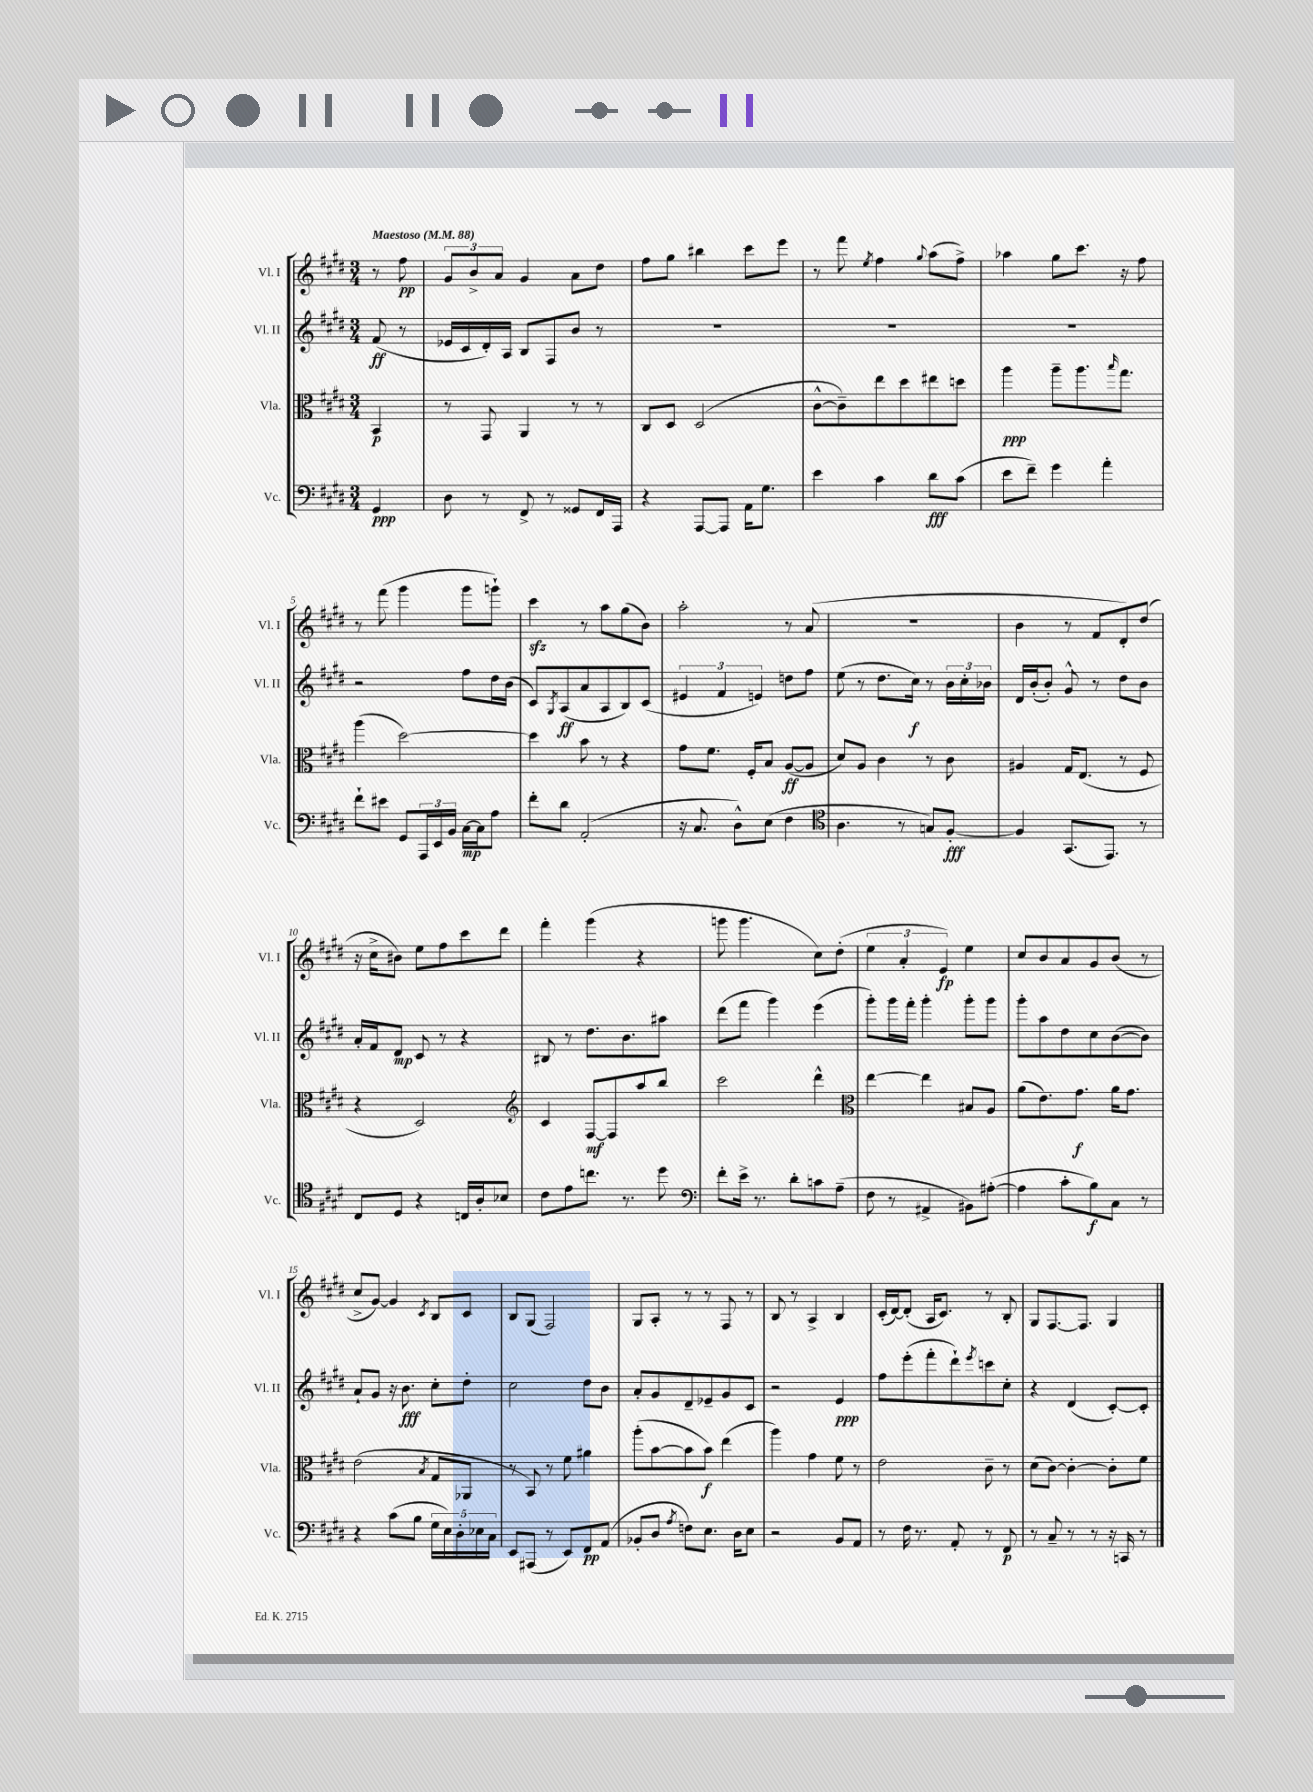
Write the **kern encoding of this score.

**kern	**kern	**kern	**kern
*staff4	*staff3	*staff2	*staff1
*clefF4	*clefC3	*clefG2	*clefG2
*k[f#c#g#d#]	*k[f#c#g#d#]	*k[f#c#g#d#]	*k[f#c#g#d#]
*M3/4	*M3/4	*M3/4	*M3/4
*MM88	*MM88	*MM88	*MM88
4GG#/	4BB/	(8f#/	8r
.	.	8r	8ff#\
=	=	=	=
8D#\	8r	16e-/LL	12g#/L
.	.	16c#/	.
.	.	.	12b^/
8r	8GG#/	16d#'/)	.
.	.	.	12a/J
.	.	16A/JJ	.
8FF#^/	4AA/	8B/L	4g#/
8r	.	8F#/	.
8GG##/L	8r	8b/J	8a\L
16FF#/L	8r	8r	8dd#\J
16AAA/JJ	.	.	.
=	=	=	=
4r	8C#/L	2.r	8ff#\L
.	8D#/J	.	8gg#\J
[8AAA/L	(2D#/	.	4bb#\
8AAA/]J	.	.	.
16AA\LK	.	.	8ccc#\L
8.G#\J	.	.	.
.	.	.	8eee\J
=	=	=	=
4e\	[8c#^^\L	2.r	8r
.	8c#~\])	.	8fff#\
.	.	.	8qee/
4c#\	8ee\	.	4ff#\
.	8dd#\	.	.
.	.	.	8qqgg#/
8d#\L	8ee#\	.	(8aa\L
(8c#\J	8dd\J	.	8ff#^\J)
=	=	=	=
8e\L	4aa\	2.r	4aa-\
8f#~\J)	.	.	.
4g#\	8aa~\L	.	8gg#\L
.	8.aa\	.	8.ccc#\J
4a'\	.	.	.
.	16qqbb/	.	.
.	8.gg#\J	.	16r
.	.	.	8ff#\
=	=	=	=
8f#`\L	(4aa\	2r	8r
8e#\J	.	.	(8fff#\
8GG#/L	[2dd#\)	.	4ggg#\
24AAA/L	.	.	.
24EE/	.	.	.
24BB/JJ	.	.	.
[16C#\LL	.	8ff#\L	8ggg#\L
16C#\]J	.	.	.
8A\J	.	16dd#\L	8ggg`\J)
.	.	(16b\JJ	.
=	=	=	=
8f#'\L	4dd#\]	8c#/L)	4ccc#\
.	.	8qG#/	.
8d#\J	.	(8A/	.
(2AA'/	8b\	8a/	8r
.	8r	8A/	8aa\L
.	4r	8B/)	(8gg#\
.	.	(8c#/J	8b\J)
=	=	=	=
16r	8g#\L	6e#/	2aa'\
8.C#/	.	.	.
.	8.f#\J	.	.
.	.	6f#/	.
8D#^^\L)	.	.	.
.	16F#'/LK	.	.
.	.	6e/)	.
(8E\J	8B/J	.	.
4F#\	([8A/L	8dd\L	8r
.	8A/]J	8ff#\J	(8a/
=	=	=	=
*clefC4	*	*	*
4.A\	8d#/L)	(8ee\	2.r
.	8A/J	8r	.
.	4c#\	8.dd#\L	.
8r	.	.	.
.	.	16cc#\Jk)	.
8G/L)	8r	8r	.
[8F#'/J	8c#\	24b\LL	.
.	.	24cc#'\	.
.	.	24b-\JJ	.
=	=	=	=
4F#/]	4A#/	16d#/LL	4b\
.	.	(16b'/J	.
.	.	8b'/J)	.
(8.GG#/L	16G#/LK	8g#^^/	8r
.	(8.E/J	.	.
.	.	8r	8f#/L
8.EE/J)	.	.	.
.	8r	8dd#\L	8d#'/)
8r	8F#/	8b\J	(8dd#/J
=	=	=	=
8C#/L	4r	16a'/LL	16r
.	.	16f#/J	16cc#^\LK
8D#/J	.	8d#/J	8b#\J)
4r	2D#/)	8c#/	8ee\L
.	.	8r	8ff#\
16C/LL	.	4r	8ccc#\
16A'/J	.	.	.
8B-/J	.	.	8ddd#\J
=	=	=	=
*	*clefG2	*	*
8c#\L	4c#/	8B#/	4fff#'\
8e\	.	8r	.
8.cc\J	[8F#/L	8.dd#\L	(4ggg#\
.	8F#/]	.	.
8.r	.	8.b\	.
.	8aa/	.	4r
8dd#\	8bb/J	8aa#\J	.
=	=	=	=
*clefF4	*	*	*
8f#'\L	2ccc#\	(8ddd#\L	8ggg\
16e^\Jk	.	8fff#\J	4.ggg\
8.r	.	.	.
.	.	4ggg#\)	.
8d#'\L	.	.	.
8c\	4ddd#^^\	(4eee\	8cc#\L)
(8A~\J	.	.	(8dd#'\J
=	=	=	=
*	*clefC3	*	*
8F#\	[4ee\	8ggg#'\L)	6ee\
8r	.	16ggg#\L	.
.	.	.	6a'/
.	.	16fff#'\JJ	.
4AA#^/	4ee\]	4ggg#'\	.
.	.	.	6e/)
8BB#\L)	8B#/L	8ggg#'\L	4ee\
([8A#'\J	8A/J	8ggg#\J	.
=	=	=	=
4A#\]	(8a\L	8ggg#'\L	8cc#/L
.	8.e\)	8aa\	8b/
8c#'\L	.	8dd#\	8a/
.	8.g#\J	.	.
8B\)	.	8cc#\	8g#/
8C#\J	16a\LK	([8b\	(8b/J
.	8.g#\J	.	.
8r	.	8b\]J)	8r
=	=	=	=
4r	(2e\	8a`/L	8cc#^/L
.	.	8g#/J	[8g#/J)
(8c#\L	.	16r	4g#/]
.	.	8.b\	.
8B\J	.	.	.
.	8qB/	.	8qc#/
20G#\LL	8G#/L	8cc#'\L	8B/L
20E\)	.	.	.
20D#'\	.	.	.
.	8AA-/J	8dd#'\J	8c#/J
20E-\	.	.	.
20C#\JJ	.	.	.
=	=	=	=
8EE/L	8r	2cc#\	8B/L
(8AAA#/J	8BB/)	.	(8G#/J
8r	8r	.	2F#/)
8EE/L)	8f#\	.	.
8FF#/	4a#\	8dd#\L	.
(8AA/J	.	8b\J	.
=	=	=	=
8BB-'/L	(8aa'\L	8a'/L	8G#/L
8D#/J	[8b\	8g#/	8A'/J
8qA/	.	.	.
8F\L)	8b\]	8d#~/	8r
8.E\J	8b\J)	8e-~/	8r
.	(4ee\	8g#/	8F#/
16D#\LK	.	.	.
8E\J	.	8c#/J	8r
=	=	=	=
2r	4aa\)	2r	8B/
.	.	.	8r
.	4g#\	.	4A^/
8BB/L	8f#\	4e/	4B/
8AA/J	8r	.	.
=	=	=	=
8r	2e\	8ff#\L	(16c#'/LL
.	.	.	[16d#/J)
16F#\	.	(8eee'\	(8d#'/]J
8.r	.	.	.
.	.	8fff#'\	16A/LK
.	.	.	8.c#/J)
8AA'/	.	8ddd#`\)	.
.	.	8qeee/	.
8r	8c#~\	8ccc\	8r
8FF#/	8r	8cc#'\J	8B'/
=	=	=	=
8r	(8d#\L	4r	8G#/L
8C#~/	[8c#\J)	.	[8.F#/
8r	4c#'\_	(4d#/	.
.	.	.	8.F#/]J
8r	.	.	.
16r	8c#'\]L	[8c#'/L)	4G#/
16CC/	.	.	.
8r	8f#\J	8c#'/]J	.
==	==	==	==
*-	*-	*-	*-
